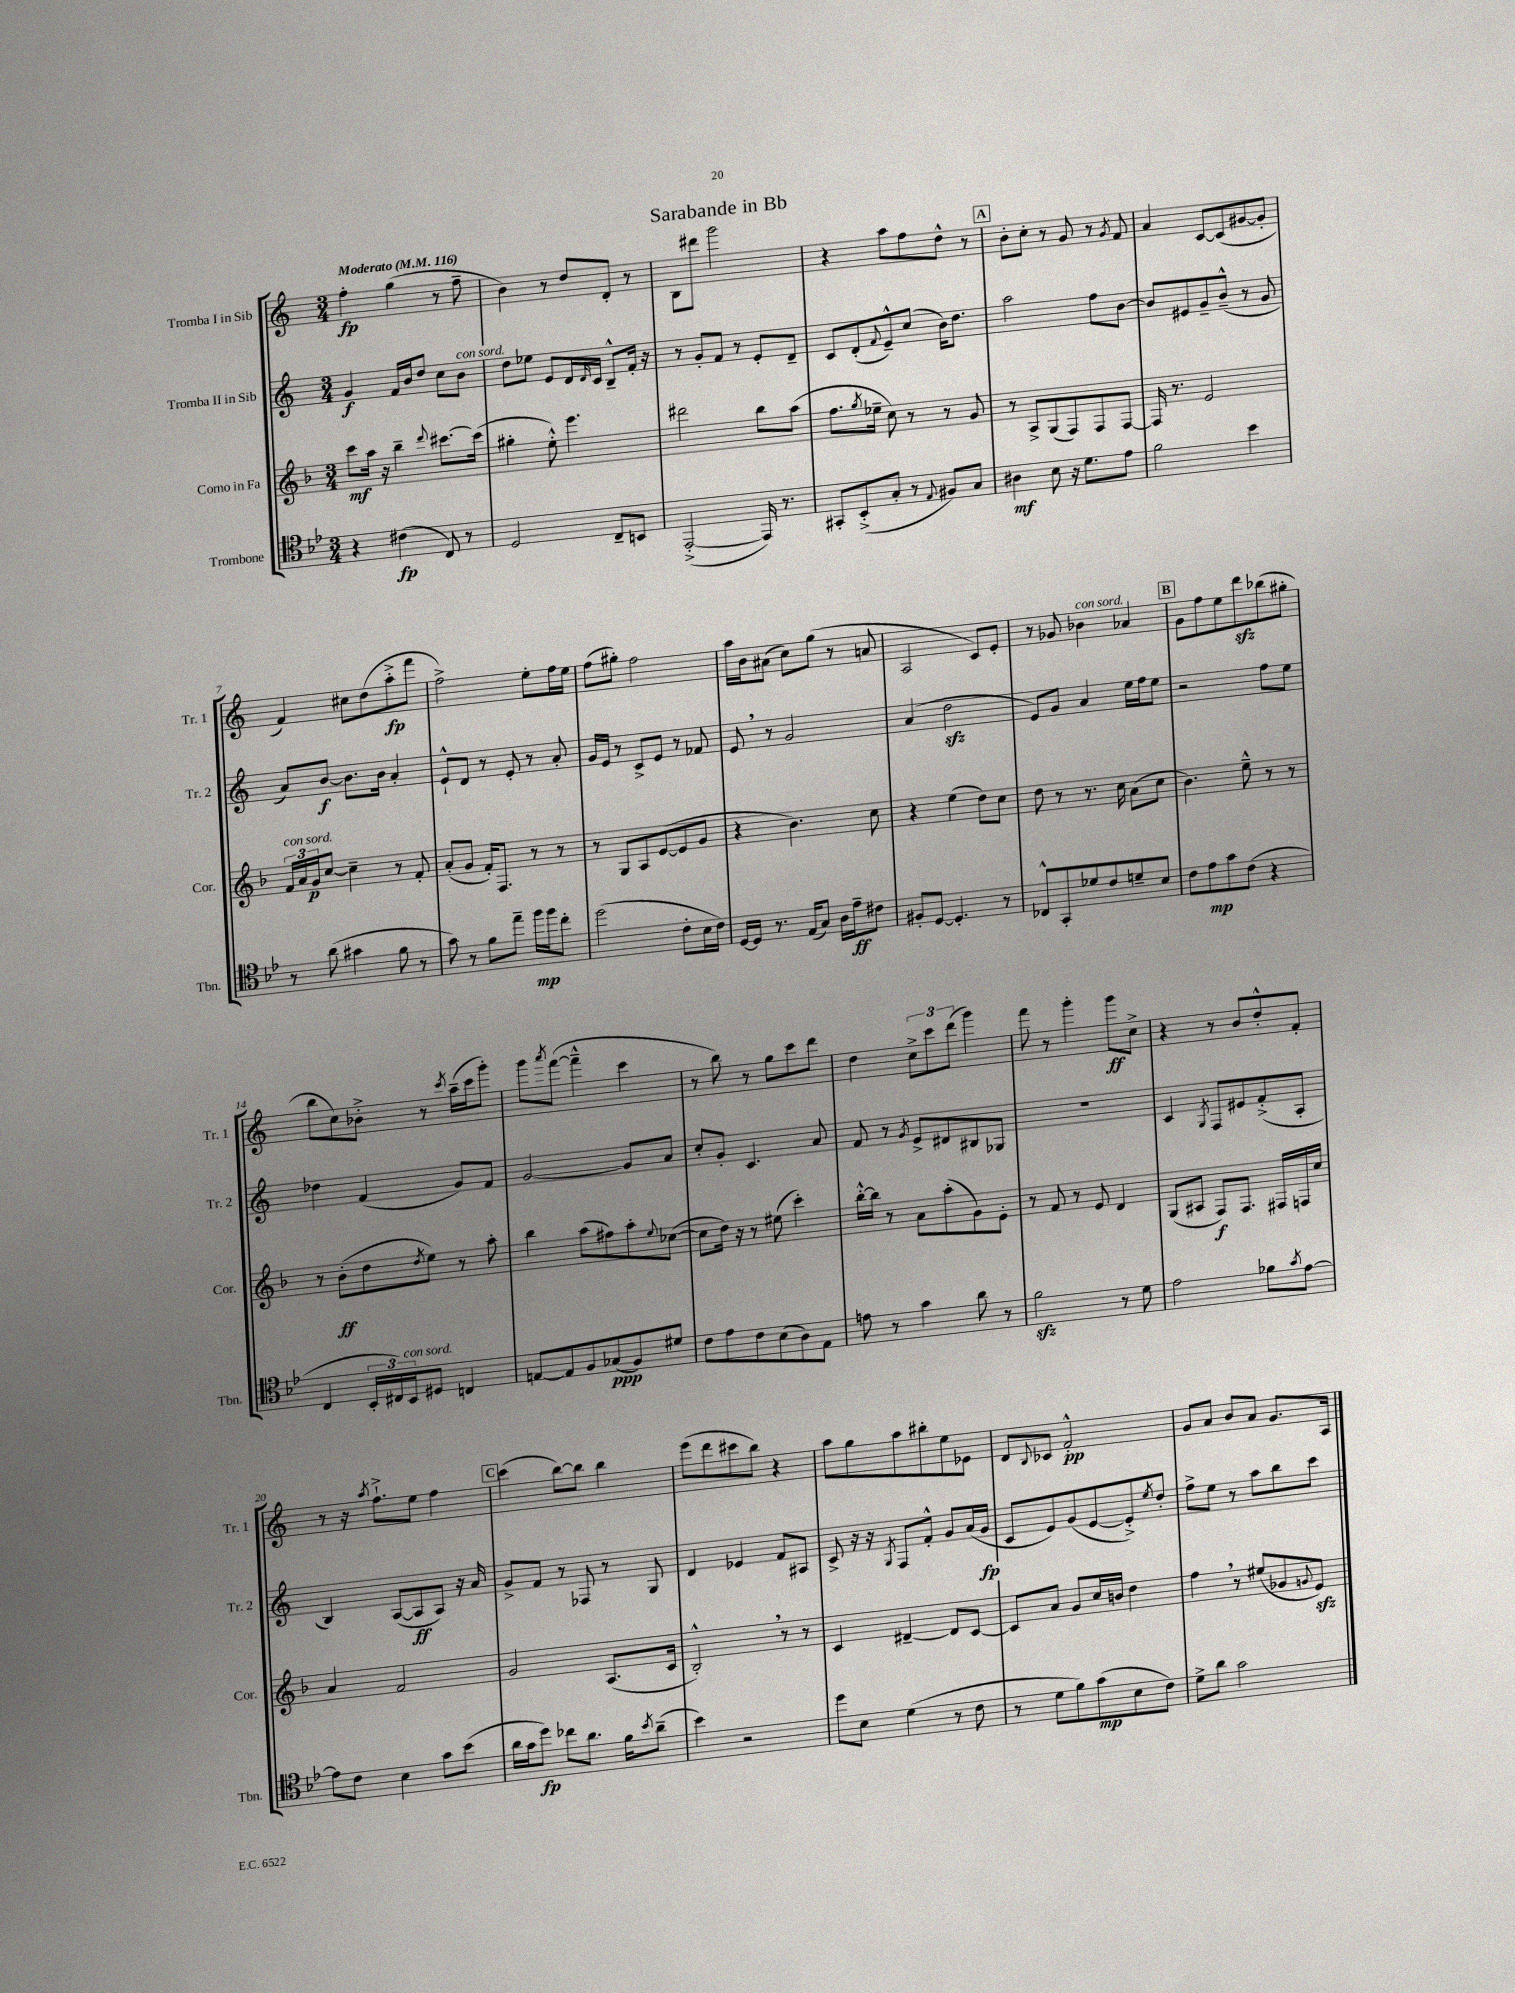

**kern	**dynam	**kern	**dynam	**kern	**dynam	**kern	**dynam
*part4	*part4	*part3	*part3	*part2	*part2	*part1	*part1
*staff4	*staff4	*staff3	*staff3	*staff2	*staff2	*staff1	*staff1
*I"Trombone	*	*I"Corno in Fa	*	*I"Tromba II in Sib	*	*I"Tromba I in Sib	*
*I'Tbn.	*	*I'Cor.	*	*I'Tr. 2	*	*I'Tr. 1	*
*clefC4	*	*clefG2	*	*clefG2	*	*clefG2	*
*k[b-e-]	*	*k[b-]	*	*k[]	*	*k[]	*
*M3/4	*	*M3/4	*	*M3/4	*	*M3/4	*
*MM116	*	*MM116	*	*MM116	*	*MM116	*
=1	=1	=1	=1	=1	=1	=1	=1
!	!	!	!	!	!	!LO:TX:a:B:t=Moderato	!
4r	.	8ccc\L	mf	4g/	f	4ff'\	fp
.	.	16aa\Jk	.	.	.	.	.
.	.	16r	.	.	.	.	.
(4c#X\	fp	4bb-~\	.	16f/LL	.	(4gg\	.
.	.	.	.	16b/J	.	.	.
.	.	.	.	8dd/J	.	.	.
.	.	8qqddd/	.	.	.	.	.
8C/)	.	[8.ccc#X\L	.	8cc\L	.	8r	.
!	!	!	!	!LO:TX:a:i:t=con sord.	!	!	!
8r	.	.	.	8b\J	.	8ff~\	.
.	.	(16ccc#\Jk]	.	.	.	.	.
=2	=2	=2	=2	=2	=2	=2	=2
2D/	.	4gg#X'\	.	8dd\L	.	4b\)	.
.	.	.	.	8ee-X\J	.	.	.
.	.	8ee'^^\)	.	8e/L	.	8r	.
.	.	4.eee\	.	16d/L	.	8dd/L	.
.	.	.	.	16qqd/	.	.	.
.	.	.	.	16c/JJ	.	.	.
8C~/L	.	.	.	8B~^^/L	.	8d'/J	.
8BBn/J	.	.	.	16f'/Jk	.	8r	.
.	.	.	.	16r	.	.	.
=3	=3	=3	=3	=3	=3	=3	=3
([2EE-'^/	.	2ddd#X\	.	8r	.	8B\L	.
.	.	.	.	8g'/L	.	8ddd#X\J	.
.	.	.	.	8f/J	.	2ggg\	.
.	.	.	.	8r	.	.	.
16EE-/])	.	8bb-\L	.	8e'/L	.	.	.
8.r	.	.	.	.	.	.	.
.	.	(8aa\J	.	8d~/J	.	.	.
=4	=4	=4	=4	=4	=4	=4	=4
8GG#X'/L	.	8.ff\L	.	8c/L	.	4r	.
(8BB-'^/	.	.	.	(8d'/	.	.	.
.	.	8qgg/	.	.	.	.	.
.	.	16ee-X~\Jk	.	.	.	.	.
.	.	.	.	8qqf/	.	.	.
8G'/J	.	8cc\)	.	8e~^^/)	.	8aa\L	.
8r	.	8r	.	(8cc/J	.	8ff\	.
8qqE-/	.	.	.	.	.	.	.
8F#X/L)	.	8r	.	16b\KL)	.	8dd^^\J	.
.	.	.	.	8.dd\J	.	.	.
8G/J	.	8g/	.	.	.	8r	.
!!LO:REH:place=s1:t=A
=5	=5	=5	=5	=5	=5	=5	=5
4A#X\	mf	8r	.	2aa\	.	8b'\L	.
.	.	8A^/L	.	.	.	8cc'\J	.
8B-\	.	(8G/	.	.	.	8r	.
16r	.	8F/)	.	.	.	8g/	.
8.d\L	.	.	.	.	.	.	.
.	.	8F/	.	8ff\L	.	8r	.
.	.	.	.	.	.	8qg/	.
8e-\J	.	[8F/J	.	[8b\J	.	8f/	.
=6	=6	=6	=6	=6	=6	=6	=6
2f\	.	16F/]	.	8b/L]	.	4a/	.
.	.	8.r	.	.	.	.	.
.	.	.	.	8e#X/	.	.	.
.	.	2e/	.	8g~/	.	[8c/L	.
.	.	.	.	(8b~^^/J	.	(8c/]	.
4b-\	.	.	.	8r	.	[8g#X/	.
.	.	.	.	8g/	.	8g#'/J]	.
!!LO:LB:g=z
=7	=7	=7	=7	=7	=7	=7	=7
!	!	!LO:TX:a:i:t=con sord.	!	!	!	!	!
8r	.	24f/LL	.	8a/L)	.	4f/)	.
.	.	24a/	.	.	.	.	.
.	.	24g/J	p	.	.	.	.
(8a\	.	[8cc/J	.	[8b/J	f	.	.
4g#X\	.	4cc~\]	.	8.b\L]	.	8cc#X\L	.
.	.	.	.	.	.	(8dd\	.
.	.	.	.	16b\Jk	.	.	.
8f\	.	8r	.	4a'/	.	8aa'^\	fp
8r	.	8f'/	.	.	.	8fff\J	.
=8	=8	=8	=8	=8	=8	=8	=8
8g\)	.	(8a'/L	.	8e`^^/L	.	2ff^\)	.
8r	.	8g/J	.	8d/J	.	.	.
8f\L	.	16f'/KL)	.	8r	.	.	.
.	.	8.F/J	.	.	.	.	.
8ee-~\J	.	.	.	8e'/	.	.	.
16ff\LL	mp	8r	.	8r	.	8ee'\L	.
16ff\J	.	.	.	.	.	.	.
8cc'\J	.	8r	.	8a'/	.	16ff\L	.
.	.	.	.	.	.	16ee\JJ	.
=9	=9	=9	=9	=9	=9	=9	=9
(2dd\	.	8r	.	16g/LL	.	(8ff\L	.
.	.	.	.	16e/JJ	.	.	.
.	.	8G/L	.	8r	.	8gg#X'\J)	.
.	.	8A/	.	8c^/L	.	2ff\	.
.	.	([8e/	.	8e/J	.	.	.
8c'\L	.	8e/]	.	8r	.	.	.
16B-\L	.	8g/J	.	8f-X/	.	.	.
16c\JJ)	.	.	.	.	.	.	.
=10	=10	=10	=10	=10	=10	=10	=10
[16D/LL	.	4r	.	8e,/	.	16aa\LL	.
16D/JJ]	.	.	.	.	.	16b\J	.
8.r	.	.	.	8r	.	(8a#X\J	.
.	.	4.b-\)	.	2g/	.	8cc\L)	.
(16E-/KL	.	.	.	.	.	.	.
8G/J)	.	.	.	.	.	(8gg\J	.
16A\LL	.	.	.	.	.	8r	.
16e-~\J	ff	.	.	.	.	.	.
8c#X\J	.	8cc\	.	.	.	8an/	.
=11	=11	=11	=11	=11	=11	=11	=11
8F#X'/L	.	4r	.	(4a/	.	2A/	.
[8D/J	.	.	.	.	.	.	.
4.D'/]	.	(4ee\	.	2ddzz\	.	.	.
.	.	8dd\L)	.	.	.	8c/L)	.
8r	.	8cc\J	.	.	.	8e'/J	.
=12	=12	=12	=12	=12	=12	=12	=12
8C-X^^/L	.	8dd\	.	8e/L)	.	8r	.
8GG'/	.	8r	.	8g/J	.	8g-X/	.
!	!	!	!	!	!	!LO:TX:a:i:t=con sord.	!
8d-X/	.	8.r	.	4a/	.	4b-X\	.
8c/	.	.	.	.	.	.	.
.	.	16cc\	.	.	.	.	.
8dn~/	.	(8a\L	.	16ee\LL	.	4a-X/	.
.	.	.	.	16ff\J	.	.	.
8B-/J	.	8cc\J	.	8ee\J	.	.	.
!!LO:REH:place=s1:t=B
=13	=13	=13	=13	=13	=13	=13	=13
8c\L	.	4.b-\)	.	2r	.	8g\L	.
8e-\	mp	.	.	.	.	8ff\	.
8g\	.	.	.	.	.	8ee\	.
(8c\J	.	8ee~^^\	.	.	.	8dddzz\	.
4r	.	8r	.	8ff\L	.	(8bb-X\	.
.	.	8r	.	8ee\J	.	8gg#X'\J	.
!!LO:LB:g=z
=14	=14	=14	=14	=14	=14	=14	=14
4C/	.	8r	.	4dd-X\	.	8bb\L	.
.	.	(8b-'\L	ff	.	.	8cc\)	.
24BB-'/LL	.	8dd\	.	(4f/	.	8b-X'^\J	.
24C#X/)	.	.	.	.	.	.	.
!LO:TX:a:i:t=con sord.	!	!	!	!	!	!	!
24BB-/J	.	.	.	.	.	.	.
.	.	8qdd/	.	.	.	.	.
8D#X/J	.	8ee\J)	.	.	.	8r	.
.	.	.	.	.	.	8qccc/	.
4Cn/	.	8r	.	8g/L)	.	(16aa~\LL	.
.	.	.	.	.	.	16ccc\J	.
.	.	8aa'\	.	8f/J	.	8ggg'\J)	.
=15	=15	=15	=15	=15	=15	=15	=15
[8En/L	.	4bb-\	.	[2g/	.	8ggg\L	.
.	.	.	.	.	.	8qaaa/	.
8E/]	.	.	.	.	.	([8fff\J	.
8F/	.	(8aa\L	.	.	.	4fff~^^\]	.
(8G-X/	ppp	8ff#X\)	.	.	.	.	.
8F/)	.	8aa'\	.	8g/L]	.	4ccc\	.
.	.	8qqee/	.	.	.	.	.
8d#X/J	.	([8cc-X\J	.	8a/J	.	.	.
=16	=16	=16	=16	=16	=16	=16	=16
8c\L	.	8cc-\L]	.	8cc'/L	.	8r	.
8e-\	.	16dd\Jk)	.	8g'/J	.	8bb\)	.
.	.	16r	.	.	.	.	.
8c\	.	8r	.	4.c/	.	8r	.
(8B-\	.	(8ee#X\	.	.	.	8gg\L	.
8A\)	.	4ccc'\)	.	.	.	8ccc\	.
8E-\J	.	.	.	8a/	.	8ddd\J	.
=17	=17	=17	=17	=17	=17	=17	=17
8en\	.	[16bb-'^^\LL	.	8f/	.	4dd\	.
.	.	16bb-\JJ]	.	.	.	.	.
8r	.	8r	.	8r	.	.	.
.	.	.	.	8qg/	.	.	.
4g\	.	8a\L	.	8e^/L	.	12cc^\L	.
.	.	.	.	.	.	12ccc\	.
.	.	(8aa'\	.	8d#X/	.	.	.
.	.	.	.	.	.	(12ddd\J	.
8a\	.	8g\)	.	8B#X/	.	4ggg\)	.
8r	.	8e'\J	.	8G-X/J	.	.	.
=18	=18	=18	=18	=18	=18	=18	=18
2fzz\	.	8r	.	2.r	.	8fff\	.
.	.	8f/	.	.	.	8r	.
.	.	8r	.	.	.	4ggg'\	.
.	.	8e/	.	.	.	.	.
8r	.	4d/	.	.	.	8ggg\L	ff
8d\	.	.	.	.	.	8cc^\J	.
=19	=19	=19	=19	=19	=19	=19	=19
2e-\	.	(8G/L	.	4c/	.	4r	.
.	.	8A#X/J	.	.	.	.	.
.	.	.	.	8qG/	.	.	.
.	.	8F/L)	f	8F/L	.	8r	.
.	.	8.F/J	.	8e#X/	.	8b/L	.
8f-X\L	.	.	.	(8f'^/	.	8dd'^^/	.
.	.	16F#X/LL	.	.	.	.	.
8qg/	.	.	.	.	.	.	.
[8e-\J	.	16Fn/	.	8A'/J	.	8f'/J	.
.	.	16cc/JJ	.	.	.	.	.
!!LO:LB:g=z
=20	=20	=20	=20	=20	=20	=20	=20
8e-\L]	.	4a/	.	4B/)	.	8r	.
8c\J	.	.	.	.	.	16r	.
.	.	.	.	.	.	8qaa/	.
.	.	.	.	.	.	8.ff`^\L	.
4B-\	.	2f/	.	([8A/L	.	.	.
.	.	.	.	8A/]	ff	8ee\J	.
8g\L	.	.	.	8A/J)	.	4ff\	.
(8b-\J	.	.	.	16r	.	.	.
.	.	.	.	16a/	.	.	.
!!LO:REH:place=s1:t=C
=21	=21	=21	=21	=21	=21	=21	=21
16a\LL	.	2g/	.	8g^/L	.	(4ccc\	.
16g\J	.	.	.	.	.	.	.
8dd\J)	fp	.	.	8f/J	.	.	.
8cc-X\L	.	.	.	8r	.	[8bb\L)	.
8.a\J	.	.	.	8F-X/	.	8bb\J]	.
.	.	(8.A/L	.	8r	.	4bb\	.
16f\KL	.	.	.	.	.	.	.
8qb-/	.	.	.	.	.	.	.
(8a~\J	.	.	.	8G/	.	.	.
.	.	16c/Jk	.	.	.	.	.
=22	=22	=22	=22	=22	=22	=22	=22
4b-\)	.	2B-'^^,/)	.	4d/	.	(8eee\L	.
.	.	.	.	.	.	8ddd\	.
2r	.	.	.	4e-X/	.	8ccc#X\	.
.	.	.	.	.	.	8bb\J)	.
.	.	8r	.	8f/L	.	4r	.
.	.	8r	.	8A#X/J	.	.	.
=23	=23	=23	=23	=23	=23	=23	=23
8dd\L	.	4c/	.	8c^/	.	8aa\L	.
8B-\J	.	.	.	16r	.	8gg\	.
.	.	.	.	16r	.	.	.
.	.	.	.	8qG/	.	.	.
(4d\	.	[4d#X~/	.	8F/L	.	8aa\	.
.	.	.	.	8f'^^/J	.	8bb#X'\	.
8r	.	8d#/L]	.	8g/L	.	8ee\	.
8c\	.	[8c/J	.	(16a/L	.	8e-X\J	.
.	.	.	.	16g/JJ	fp	.	.
=24	=24	=24	=24	=24	=24	=24	=24
8r	.	8c/L]	.	8c/L	.	8d/L	.
.	.	.	.	.	.	8qqB/	.
8d\L	.	8a/J	.	8e/)	.	8c-X/J	.
8f\)	.	8g/L	.	(8g/	.	2f'^^/	pp
(8g\	mp	16cc/L	.	[8e/	.	.	.
.	.	16bn/JJ	.	.	.	.	.
8B-\	.	4dd\	.	8e'^/])	.	.	.
.	.	.	.	8qee/	.	.	.
8c\J)	.	.	.	8dd'/J	.	.	.
=25	=25	=25	=25	=25	=25	=25	=25
8d^\L	.	4ff,\	.	8ff^\L	.	8g/L	.
8a\J	.	.	.	8ee\J	.	8a/J	.
2g\	.	8r	.	8r	.	8b/L	.
.	.	(8ee#X/L	.	8aa\L	.	8a/J	.
.	.	8g-X/	.	8bb\	.	8.g/L	.
.	.	8qqgn/	.	.	.	.	.
.	.	8ezz/J)	.	8ccc\J	.	.	.
.	.	.	.	.	.	16A/Jk	.
==	==	==	==	==	==	==	==
*-	*-	*-	*-	*-	*-	*-	*-
